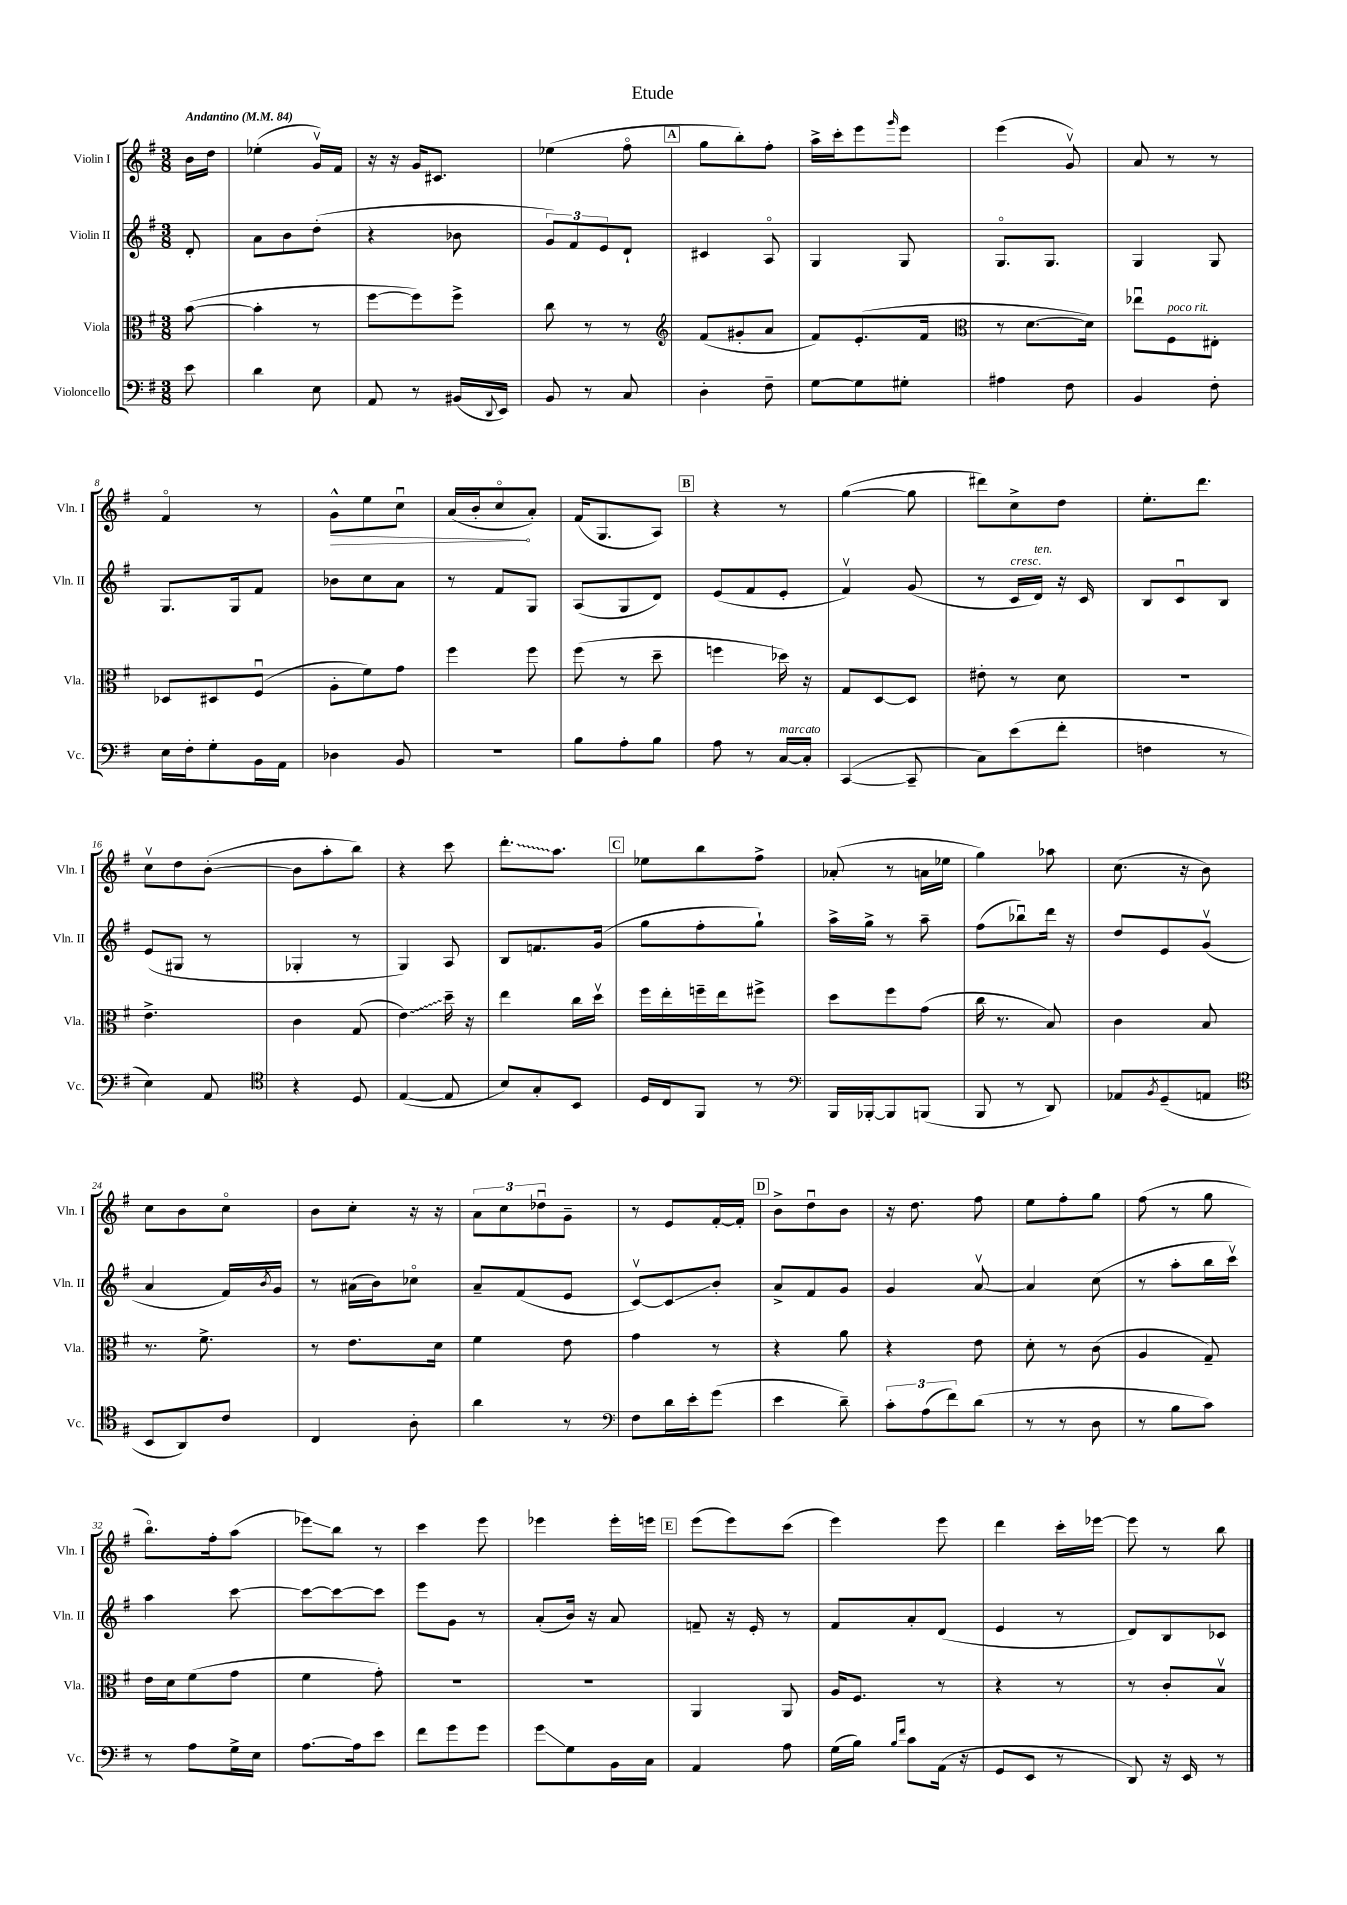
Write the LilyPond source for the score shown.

\header { title = "Etude" }
<<
\new StaffGroup <<
\new Staff = "s0" \with { instrumentName = "Violin I" shortInstrumentName = "Vln. I" } {
    \clef treble \key g \major \numericTimeSignature \time 3/8 \partial 8 \tempo "Andantino" 4 = 84
    b'16 d''16 |
    ees''4-.( g'16\upbow) fis'16 |
    r16 r16 g'16 cis'8. |
    ees''4( fis''8\flageolet |
    \mark \markup { \box "A" } g''8 b''8-.) fis''8-. |
    a''16-> c'''16-. e'''8 \grace { g'''16 } e'''8 |
    e'''4( g'8\upbow) |
    a'8 r8 r8 |
    fis'4\flageolet r8 |
    \once \override Hairpin.circled-tip = ##t g'8-^\> e''8 c''8\downbow |
    a'16( b'16-. c''8\flageolet\! a'8-.) |
    fis'16( g8. a8) |
    \mark \markup { \box "B" } r4 r8 |
    g''4~( g''8 |
    dis'''8) c''8-> d''8 |
    e''8.-. d'''8. |
    c''8\upbow d''8 b'8~-.( |
    b'8 a''8-. b''8) |
    r4 c'''8 |
    \once \override Glissando.style = #'zigzag d'''8.-.\glissando a''8. |
    \mark \markup { \box "C" } ees''8 b''8 fis''8-> |
    aes'8-.( r8 a'16 ees''16 |
    g''4) aes''8 |
    c''8.( r16 b'8) |
    c''8 b'8 c''8\flageolet |
    b'8 c''8-. r16 r16 |
    \tuplet 3/2 { a'8 c''8 des''8\downbow } g'8-- |
    r8 e'8 fis'16~-. fis'16-. |
    \mark \markup { \box "D" } b'8-> d''8\downbow b'8 |
    r16 d''8. fis''8 |
    e''8 fis''8-. g''8 |
    fis''8( r8 g''8 |
    b''8.\flageolet) fis''16-. a''8( |
    ees'''8\glissando) b''8 r8 |
    c'''4 e'''8 |
    ees'''4 ees'''16-. e'''16 |
    \mark \markup { \box "E" } e'''8( e'''8) c'''8( |
    e'''4) e'''8 |
    d'''4 c'''16-. ees'''16~ |
    ees'''8 r8 b''8 \bar "|." |
}
\new Staff = "s1" \with { instrumentName = "Violin II" shortInstrumentName = "Vln. II" } {
    \clef treble \key g \major \numericTimeSignature \time 3/8 \partial 8
    d'8-. |
    a'8 b'8 d''8-.( |
    r4 bes'8 |
    \tuplet 3/2 { g'8) fis'8 e'8 } d'8-! |
    \mark \markup { \box "A" } cis'4 a8\flageolet |
    g4 g8 |
    g8.\flageolet g8. |
    g4 g8 |
    g8. g16 fis'8 |
    bes'8 c''8 a'8 |
    r8 fis'8 g8 |
    a8( g8 d'8) |
    \mark \markup { \box "B" } e'8( fis'8 e'8-. |
    fis'4\upbow) g'8( |
    r8 c'16^\markup { \italic "cresc." } d'16^\markup { \italic "ten." }) r16 c'16 |
    b8 c'8\downbow b8 |
    e'8( gis8 r8 |
    ges4-. r8 |
    g4) a8 |
    b8 f'8. g'16( |
    \mark \markup { \box "C" } g''8 fis''8-. g''8-!) |
    a''16-> g''16-> r8 a''8-- |
    fis''8( bes''8\downbow) d'''16 r16 |
    d''8 e'8 g'8\upbow( |
    a'4 fis'16) \acciaccatura { b'8 } g'16 |
    r8 ais'16( b'16) ces''8\flageolet |
    a'8-- fis'8( e'8 |
    c'8~\upbow) c'8\glissando b'8-. |
    \mark \markup { \box "D" } a'8-> fis'8 g'8 |
    g'4 a'8~\upbow |
    a'4 c''8( |
    r8 a''8-. b''16 c'''16\upbow) |
    a''4 c'''8~ |
    c'''8~ c'''8~ c'''8 |
    e'''8 g'8 r8 |
    a'8-.( b'16) r16 a'8 |
    \mark \markup { \box "E" } f'8-- r16 e'16-. r8 |
    fis'8 a'8-. d'8( |
    e'4 r8 |
    d'8) b8 ces'8 \bar "|." |
}
\new Staff = "s2" \with { instrumentName = "Viola" shortInstrumentName = "Vla." } {
    \clef alto \key g \major \numericTimeSignature \time 3/8 \partial 8
    b'8~( |
    b'4-. r8 |
    fis''8~ fis''8) fis''8-> |
    c''8 r8 r8 |
    \mark \markup { \box "A" } \clef treble fis'8( gis'8-. a'8 |
    fis'8) e'8.-.( fis'16 |
    \clef alto r8 d'8.~ d'16) |
    ees''8\downbow fis8^\markup { \italic "poco rit." } eis8-. |
    des8 dis8 fis8\downbow( |
    a8-. fis'8) g'8 |
    fis''4 fis''8 |
    fis''8( r8 d''8-- |
    \mark \markup { \box "B" } f''4 des''16) r16 |
    g8 d8~ d8 |
    eis'8-. r8 d'8 |
    R4. |
    e'4.-> |
    c'4 g8( |
    \once \override Glissando.style = #'zigzag e'4\glissando) d''16-- r16 |
    e''4 c''16 d''16\upbow |
    \mark \markup { \box "C" } fis''16 e''16-. f''16-- e''16 fis''8-> |
    d''8 fis''8 g'8( |
    c''16 r8. b8) |
    c'4 b8 |
    r8. fis'8.-> |
    r8 e'8. d'16 |
    fis'4 e'8 |
    g'4 r8 |
    \mark \markup { \box "D" } r4 a'8 |
    r4 e'8 |
    d'8-. r8 c'8( |
    a4 g8--) |
    e'16 d'16 fis'8( g'8 |
    fis'4 g'8-.) |
    R4. |
    R4. |
    \mark \markup { \box "E" } a,4 a,8 |
    a16 fis8. r8 |
    r4 r8 |
    r8 c'8-. b8\upbow \bar "|." |
}
\new Staff = "s3" \with { instrumentName = "Violoncello" shortInstrumentName = "Vc." } {
    \clef bass \key g \major \numericTimeSignature \time 3/8 \partial 8
    e'8 |
    d'4 e8 |
    a,8 r8 bis,16( \appoggiatura { d,8 } e,16) |
    b,8 r8 c8 |
    \mark \markup { \box "A" } d4-. fis8-- |
    g8~ g8 gis8-. |
    ais4 fis8 |
    b,4 fis8-. |
    e16 fis16-. g8-. b,16 a,16 |
    des4 b,8 |
    R4. |
    b8 a8-. b8 |
    \mark \markup { \box "B" } a8 r8 c16~^\markup { \italic "marcato" } c16-. |
    c,4~( c,8-- |
    c8) e'8( fis'8-. |
    f4 r8 |
    e4) a,8 |
    \clef tenor r4 d8 |
    e4~( e8 |
    b8) g8-. b,8 |
    \mark \markup { \box "C" } d16 c16 fis,8 r8 |
    \clef bass b,,16 bes,,16~-. bes,,8 b,,8( |
    b,,8 r8 d,8) |
    aes,8 \acciaccatura { b,8 } g,8--( a,8 |
    \clef tenor b,8 a,8) c'8 |
    c4 a8-. |
    a'4 r8 |
    \clef bass fis8 d'16 e'16-. g'8( |
    \mark \markup { \box "D" } e'4 d'8--) |
    \tuplet 3/2 { c'8-. a8( fis'8) } d'8( |
    r8 r8 d8 |
    r8 b8 c'8) |
    r8 a8 g16-> e16 |
    a8.~ a16 e'8 |
    fis'8 g'8 g'8 |
    g'8\glissando g8 b,16 c16 |
    \mark \markup { \box "E" } a,4 a8 |
    g16( b16) \grace { b16 fis'16 } c'8 a,16( r16 |
    g,8 e,8 r8 |
    d,8) r16 e,16 r8 \bar "|." |
}
>>
>>
